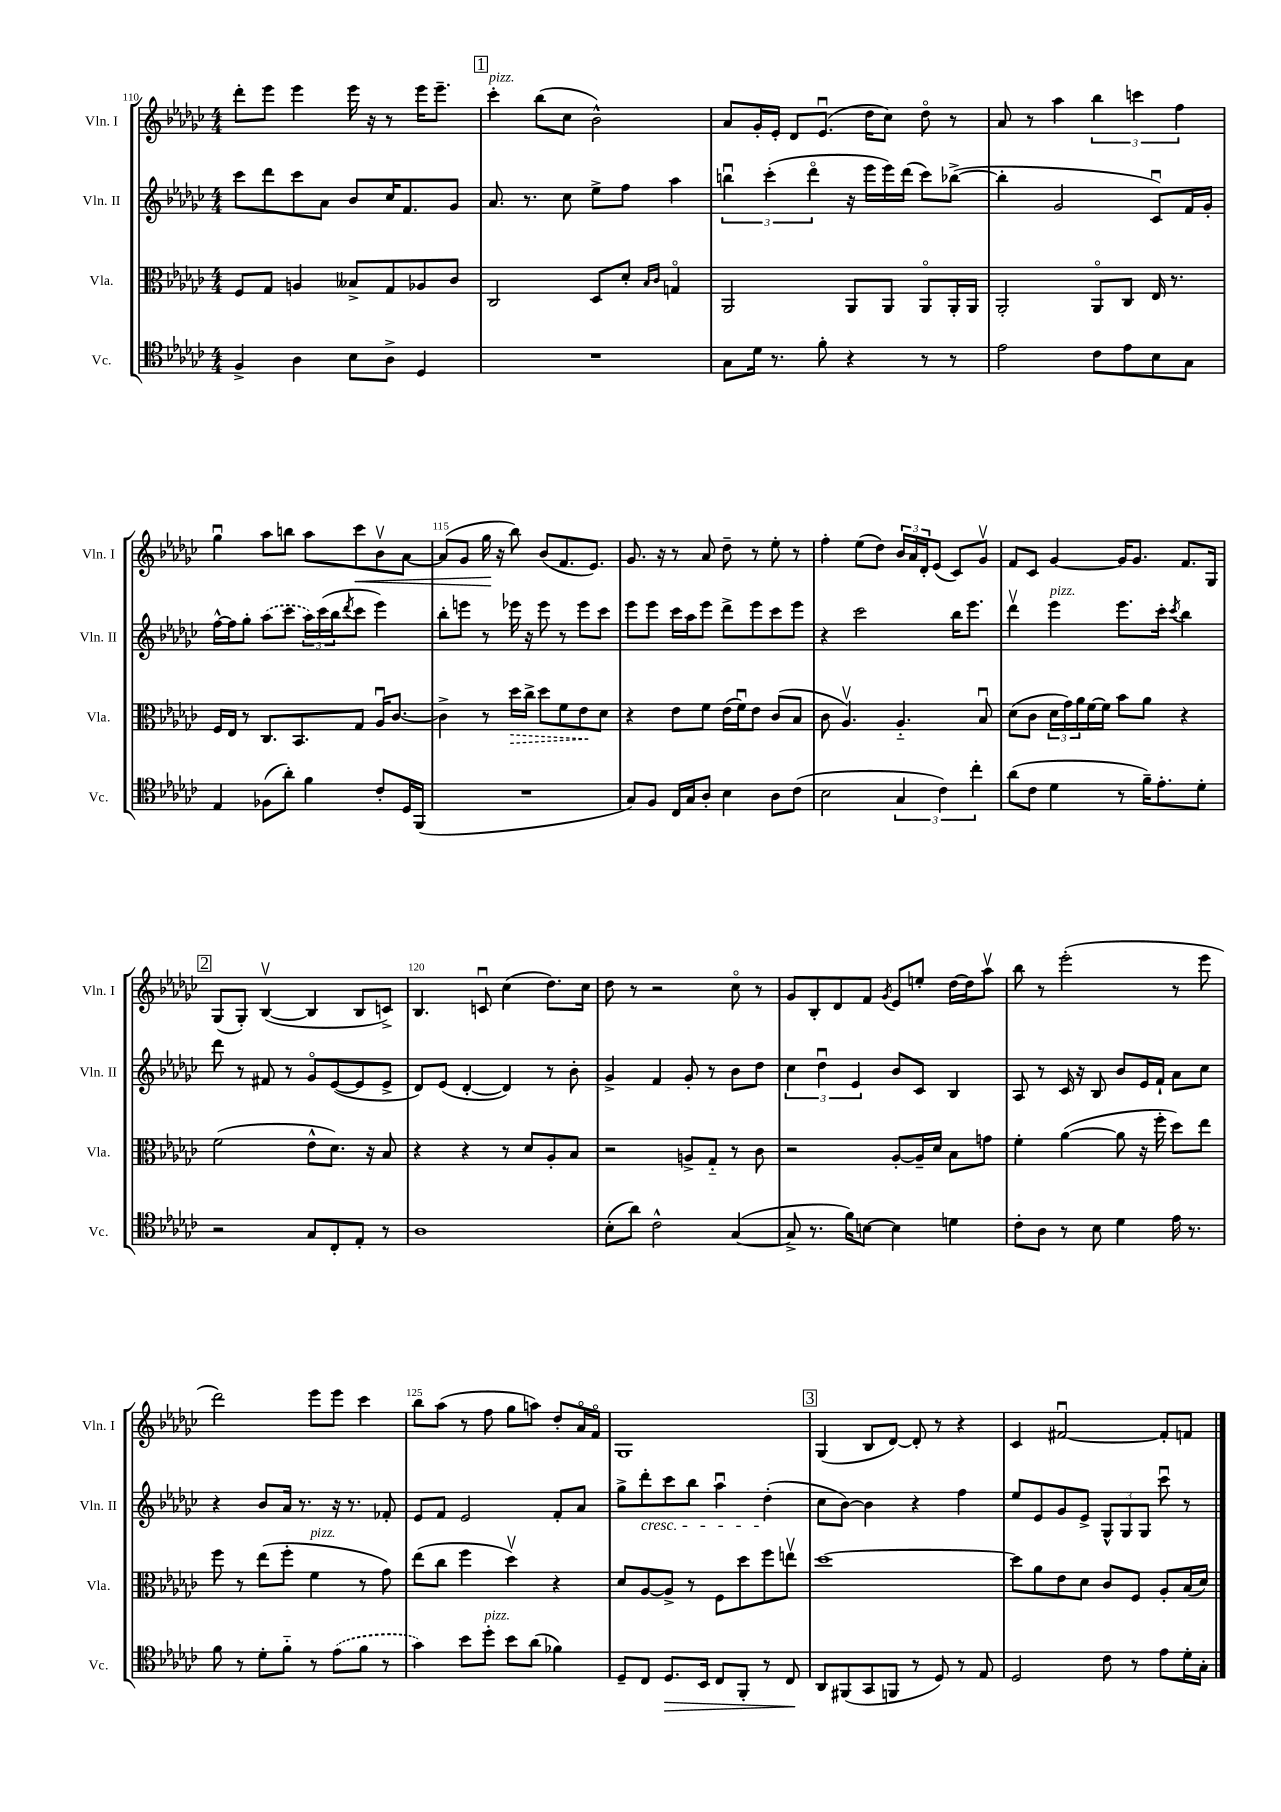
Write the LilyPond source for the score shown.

<<
\new StaffGroup <<
\new Staff = "s0" \with { instrumentName = "Vln. I" shortInstrumentName = "Vln. I" } {
    \clef treble \key ges \major \numericTimeSignature \time 4/4
    des'''8-. ees'''8 ees'''4 ees'''16 r16 r8 ees'''16 ees'''8.-- |
    \mark \markup { \box "1" } ces'''4-.^\markup { \italic "pizz." } bes''8( ces''8 bes'2-^) |
    aes'8 ges'16-. ees'16-. des'8 ees'8.\downbow( des''16 ces''8) des''8\flageolet r8 |
    aes'8 r8 aes''4 \tuplet 3/2 { bes''4 c'''4 f''4 } |
    ges''4\downbow aes''8 b''8 aes''8 ces'''8\< bes'8\upbow aes'8~ |
    aes'8( ges'8 ges''16\! r16 bes''8) bes'8( f'8. ees'8.) |
    ges'8. r16 r8 aes'8 des''8-- r8 ees''8-. r8 |
    f''4-. ees''8( des''8) \tuplet 3/2 { bes'16 aes'16 des'16-. } ees'8( ces'8) ges'8\upbow |
    f'8 ces'8 ges'4~ ges'16 ges'8. f'8. ges16 |
    \mark \markup { \box "2" } ges8( ges8-.) bes4~\upbow( bes4 bes8 c'8->) |
    bes4. c'8\downbow ces''4( des''8.) ces''16 |
    des''8 r8 r2 ces''8\flageolet r8 |
    ges'8 bes8-. des'8 f'8 \acciaccatura { ges'8 } ees'8 e''8-. des''16~ des''16 aes''8\upbow |
    bes''8 r8 ees'''2-.( r8 ees'''8 |
    des'''2) ees'''8 ees'''8 ces'''4 |
    bes''8 aes''8( r8 f''8 ges''8 a''8) des''8-. aes'16\flageolet f'16\flageolet |
    ges1 |
    \mark \markup { \box "3" } ges4( bes8 des'8~) des'8-. r8 r4 |
    ces'4 fis'2~\downbow fis'8-. f'8 \bar "|." |
}
\new Staff = "s1" \with { instrumentName = "Vln. II" shortInstrumentName = "Vln. II" } {
    \clef treble \key ges \major \numericTimeSignature \time 4/4
    ces'''8 des'''8 ces'''8 aes'8 bes'8 ces''16 f'8. ges'8 |
    \mark \markup { \box "1" } aes'8. r8. ces''8 ees''8-> f''8 aes''4 |
    \tuplet 3/2 { b''4\downbow ces'''4-.( des'''4\flageolet } r16 ees'''16 ees'''16) des'''16( ces'''8) bes''8~->( |
    bes''4-. ges'2 ces'8\downbow) f'16 ges'16-. |
    f''16~-^ f''16 ges''8-. \once \slurDashed aes''8( ces'''8 \tuplet 3/2 { aes''16) ces'''16( bes''16 } \acciaccatura { des'''8 } ces'''8 ees'''4) |
    bes''8-. e'''8 r8 ees'''16 r16 ees'''8 r8 ees'''8 ces'''8 |
    ees'''8 ees'''8 ces'''16 aes''16 ees'''8 des'''8-> ees'''8 ces'''8 ees'''8 |
    r4 ces'''2 bes''16 ees'''8. |
    des'''4\upbow ees'''4^\markup { \italic "pizz." } ees'''8. ces'''16-. \acciaccatura { ces'''8 } bes''4 |
    \mark \markup { \box "2" } des'''8 r8 fis'8 r8 ges'8\flageolet ees'8~( ees'8 ees'8-> |
    des'8) ees'8( des'4~-. des'4) r8 bes'8-. |
    ges'4-> f'4 ges'8-. r8 bes'8 des''8 |
    \tuplet 3/2 { ces''4 des''4\downbow ees'4 } bes'8 ces'8 bes4 |
    aes8 r8 ces'16 r16 bes8 bes'8 ees'16 f'16-! aes'8 ces''8 |
    r4 bes'8 aes'16 r8. r16 r8. fes'8-. |
    ees'8 f'8 ees'2 f'8-. aes'8 |
    ges''8-> des'''8-.\cresc ces'''8 bes''8 aes''4\downbow des''4-.\!( |
    \mark \markup { \box "3" } ces''8 bes'8~) bes'4 r4 f''4 |
    ees''8 ees'8 ges'8 ees'8-> \tuplet 3/2 { ges8-^ ges8 ges8 } ces'''8\downbow r8 \bar "|." |
}
\new Staff = "s2" \with { instrumentName = "Vla." shortInstrumentName = "Vla." } {
    \clef alto \key ges \major \numericTimeSignature \time 4/4
    f8 ges8 a4 beses8-> ges8 aes8 ces'8 |
    \mark \markup { \box "1" } ces2 des8 des'8-. \grace { bes16 ces'16 } g4\flageolet |
    aes,2 aes,8 aes,8 aes,8\flageolet aes,16-. aes,16 |
    aes,2-. aes,8\flageolet ces8 ees16 r8. |
    f16 ees16 r8 ces8. bes,8. ges8 aes16\downbow ces'8.~ |
    ces'4-> r8 \once \override Hairpin.style = #'dashed-line des''16\> ces''16-> des''8 f'8 ees'8\! des'8 |
    r4 ees'8 f'8 ees'16( f'16\downbow) ees'8 ces'8( bes8 |
    ces'8 aes4.\upbow) aes4.-_ bes8\downbow |
    des'8( ces'8 \tuplet 3/2 { des'16 ges'16) aes'16 } f'16~ f'16 bes'8 aes'8 r4 |
    \mark \markup { \box "2" } f'2( ees'8-^ des'8.) r16 bes8 |
    r4 r4 r8 des'8 aes8-. bes8 |
    r2 a8-> ges8-_ r8 ces'8 |
    r2 aes8~-. aes16-- des'16 bes8 g'8 |
    f'4-. aes'4~( aes'8 r16 f''16-. des''8) ees''8 |
    f''8 r8 ees''8( f''8-. f'4^\markup { \italic "pizz." } r8 ges'8) |
    ees''8( ces''8 f''4 des''4\upbow) r4 |
    des'8 aes8~ aes8-> r8 f8 des''8 f''8 e''8\upbow |
    \mark \markup { \box "3" } des''1~ |
    des''8 aes'8 ees'8 des'8 ces'8 f8 aes8-. bes16( des'16) \bar "|." |
}
\new Staff = "s3" \with { instrumentName = "Vc." shortInstrumentName = "Vc." } {
    \clef tenor \key ges \major \numericTimeSignature \time 4/4
    f4-> aes4 bes8 aes8-> des4 |
    \mark \markup { \box "1" } R1 |
    ges8 des'16 r8. f'8-. r4 r8 r8 |
    ees'2 ces'8 ees'8 bes8 ges8 |
    ees4 fes8( aes'8-.) f'4 ces'8-. des16 f,16( |
    R1 |
    ges8) f8 ces16 ges16 aes8-. bes4 aes8 ces'8( |
    bes2 \tuplet 3/2 { ges4 ces'4) ces''4-. } |
    aes'8( ces'8 des'4 r8 f'16--) ees'8.-. des'8-. |
    \mark \markup { \box "2" } r2 ges8 ces8-. ees8-. r8 |
    aes1 |
    bes8-.( aes'8) ces'2-^ ges4~( |
    ges8-> r8. f'16) b8~ b4 d'4 |
    ces'8-. aes8 r8 bes8 des'4 ees'16 r8. |
    f'8 r8 des'8-. f'8-_ r8 \once \slurDashed ees'8( f'8 r8 |
    ges'4) bes'8 des''8-.^\markup { \italic "pizz." } bes'8 aes'8( fes'4) |
    des8-- ces8 des8.\> bes,16 ces8 f,8-. r8 ces8\! |
    \mark \markup { \box "3" } aes,8 fis,8( ges,8 f,8 r8 des8) r8 ees8 |
    des2 ces'8 r8 ees'8 des'16-. ges16-. \bar "|." |
}
>>
>>
\layout { \context { \Score currentBarNumber = #110 \override BarNumber.break-visibility = ##(#f #t #t) barNumberVisibility = #(every-nth-bar-number-visible 5) } }
